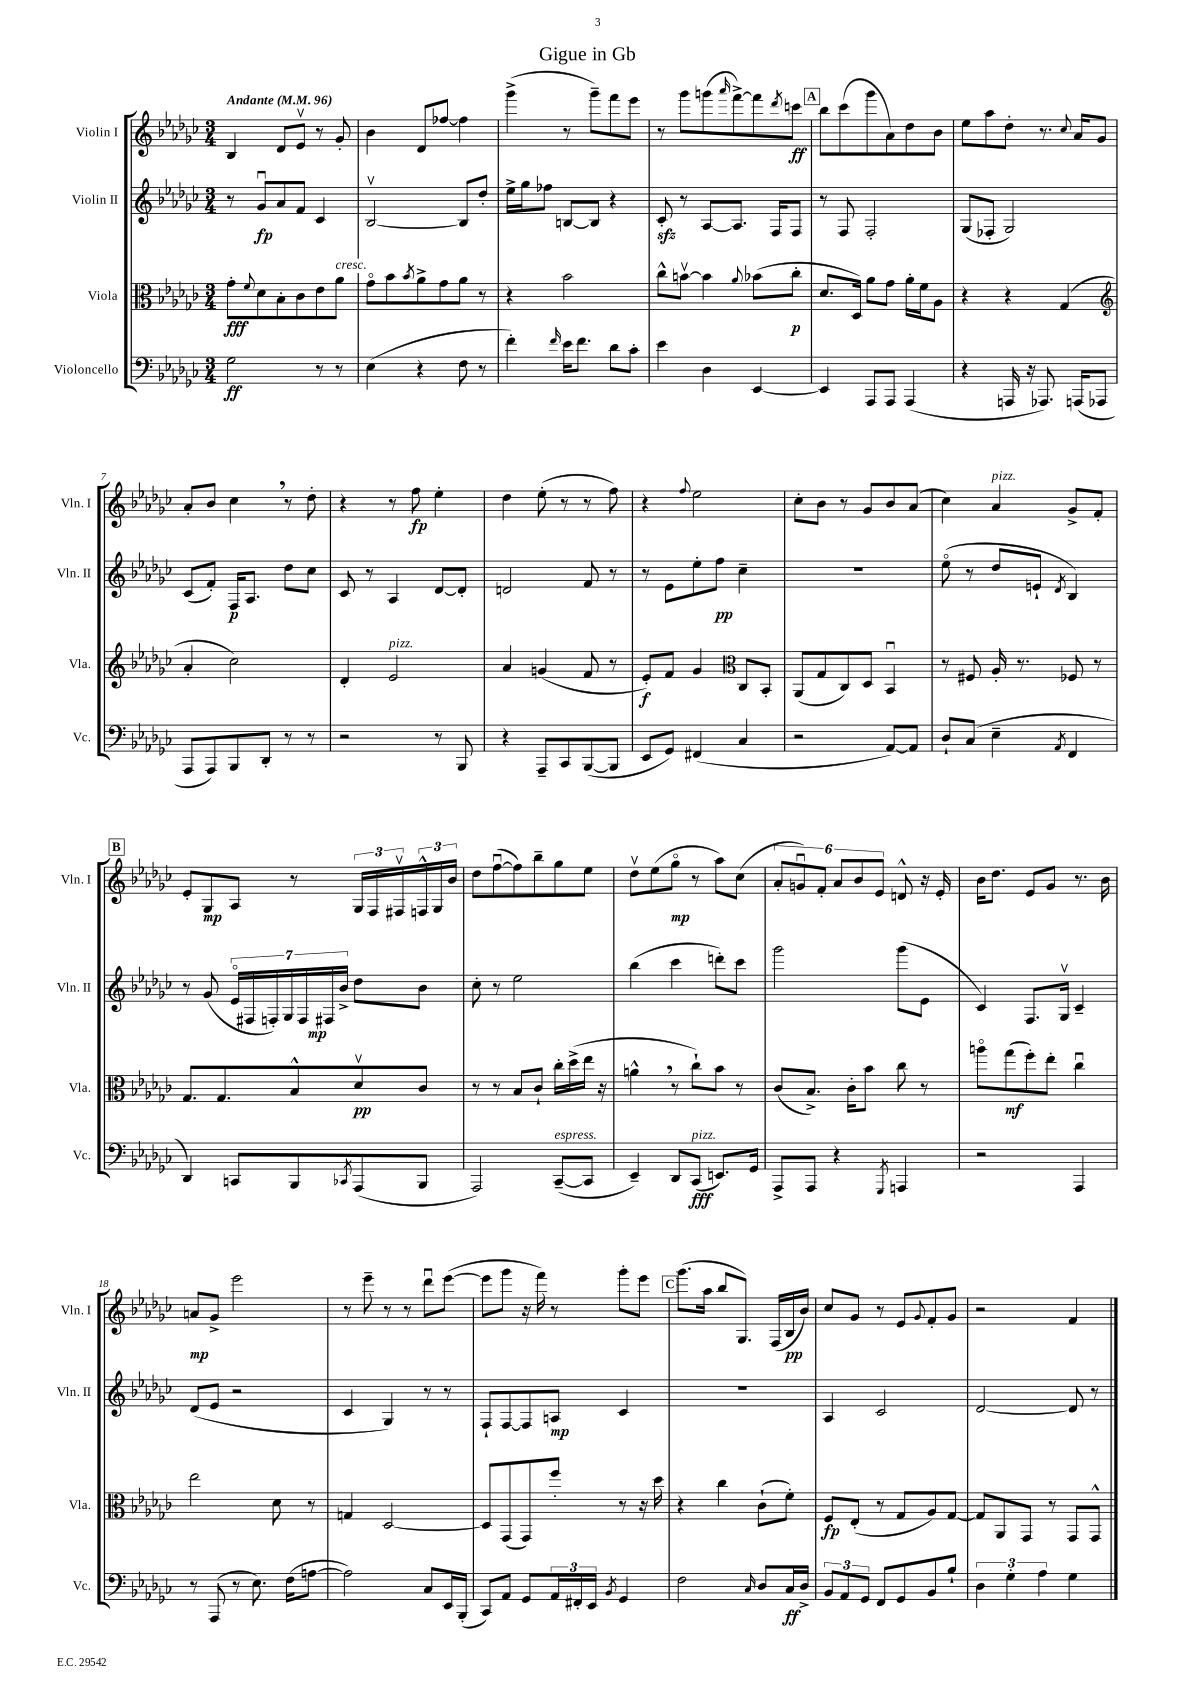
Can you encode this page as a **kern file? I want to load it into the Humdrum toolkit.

**kern	**kern	**kern	**kern
*staff4	*staff3	*staff2	*staff1
*clefF4	*clefC3	*clefG2	*clefG2
*k[b-e-a-d-g-c-]	*k[b-e-a-d-g-c-]	*k[b-e-a-d-g-c-]	*k[b-e-a-d-g-c-]
*M3/4	*M3/4	*M3/4	*M3/4
*MM96	*MM96	*MM96	*MM96
2G-\	8g-'\L	8r	4B-/
.	8qqf/	.	.
.	8d-\	8g-u/L	.
.	8B-'\	8a-/	8d-/L
.	8c-\	8f/J	8e-v/J
8r	8e-\	4c-/	8r
8r	8a-\J	.	8g-'/
=	=	=	=
(4E-\	8g-o\L	[2B-v/	4b-\
.	8b-\	.	.
.	8qb-/	.	.
4r	8a-^\	.	8d-/L
.	8g-\	.	[8ff-/J
8F\	8a-\J	8B-/]L	4ff-\]
8r	8r	8dd-'/J	.
=	=	=	=
4f'\)	4r	16ee-^\LL	(4ggg-^\
.	.	16gg-\J	.
.	.	8ff-\J	.
16qqf/	.	.	.
16e-\LK	2b-\	[8B/L	8r
8.f\J	.	.	.
.	.	8B/]J	8ggg-~\L)
8d-\L	.	4r	8fff\
8c-'\J	.	.	8eee-\J
=	=	=	=
4e-\	8cc-^^\L	8c-'/	8r
.	[8bv\J	8r	8ggg-\L
4D-\	4b\]	[8A-/L	(8ggg\
.	.	.	16qqaaa-/
.	.	8.A-/]J	[8fff^\)
.	8qqa-/	.	.
[4EE-/	(8b-\L	.	8fff\]
.	.	16F/LK	.
.	.	.	8qddd-/
.	8cc-'\J	8F/J	8ccc\J
=	=	=	=
4EE-/]	8.d-/L	8r	8bb-\L
.	.	8F/	(8ccc-\
.	16D-/Jk)	.	.
8AAA-/L	8a-\L	2F'/	8ggg-\
8AAA-/J	8g-\J	.	8a-\)
(4AAA-/	16a-'\LL	.	8dd-\
.	16f\J	.	.
.	8A-\J	.	8b-\J
=	=	=	=
4r	4r	(8G-/L	8ee-\L
.	.	8F-'/J	8aa-\
16AAA/	4r	2G-/)	8dd-'\J
16r	.	.	.
8.AAA-/)	.	.	8.r
.	(4G-/	.	.
.	.	.	8qqcc-/
(16AAA/LK	.	.	16a-/LK
8AAA-/J	.	.	8g-/J
=	=	=	=
*	*clefG2	*	*
8AAA-/L	4a-'/	(8c-/L	8a-'/L
8AAA-/)	.	8f'/J)	8b-/J
8BBB-/	2cc-\)	16F/LK	4cc-\
.	.	8.A-/J	.
8DD-'/J	.	.	.
8r	.	8dd-\L	8r
8r	.	8cc-\J	8dd-'\
=	=	=	=
2r	4d-'/	8c-/	4r
.	.	8r	.
.	2e-/	4A-/	8r
.	.	.	8ff\
8r	.	[8d-/L	4ee-'\
8BBB-/	.	8d-'/]J	.
=	=	=	=
4r	4a-/	2d/	4dd-\
8AAA-~/L	(4g/	.	(8ee-'\
8CC-/	.	.	8r
([8BBB-/	8f/	8f/	8r
8BBB-/]J	8r	8r	8ff\)
=	=	=	=
8EE-/L	8e-'/L)	8r	4r
8GG-/J)	8f/J	8e-\L	.
.	.	.	8qqff/
(4FF#/	4g-/	8ee-'\	2ee-\
.	.	8ff\J	.
*	*clefC3	*	*
4C-/	8C-/L	4cc-~\	.
.	8BB-'/J	.	.
=	=	=	=
2r	(8AA-/L	2.r	8cc-'\L
.	8G-/	.	8b-\J
.	8C-/)	.	8r
.	8D-/J	.	8g-/L
[8AA-/L)	4BB-u/	.	8b-/
8AA-/]J	.	.	(8a-/J
=	=	=	=
8D-`/L	8r	(8ee-o\	4cc-\)
(8C-/J	8F#/	8r	.
4E-~\	16A-'/	8dd-/L	4a-/
.	8.r	.	.
.	.	8e`/J	.
8qAA-/	.	8qd-/	.
4FF/	8F-/	4B-/)	8g-^/L
.	8r	.	8f'/J
=	=	=	=
4DD-/)	8.G-/L	8r	8e-'/L
.	.	(8g-/	8G-/
.	8.G-/	.	.
8CC/L	.	28e-o/LL	8A-/J
.	.	28F#/	.
.	.	28F'/)	.
.	.	28G-/	.
8BBB-/	8B-^^/	.	8r
.	.	28F/	.
.	.	28F#/	.
.	.	28b-^/JJ	.
8qCC-/	.	.	.
(8AAA-/	8d-v/	8dd-\L	24G-/LL
.	.	.	24F/
.	.	.	24F#v/
8BBB-/J	8c-/J	8b-\J	24F^^/
.	.	.	24G-/
.	.	.	24b-/JJ
=	=	=	=
2AAA-/)	8r	8cc-'\	8dd-\L
.	8r	8r	([8ffu\
.	8B-/L	2ee-\	8ff\])
.	8c-`/J	.	8bb-~\
([8CC-~/L	16cc-'\LL	.	8gg-\
.	(16dd-^\	.	.
8CC-/]J	16ee-\JJ	.	8ee-\J
.	16r	.	.
=	=	=	=
4EE-~/)	4a^^\	(4bb-\	8dd-v\L
.	.	.	(8ee-\
8DD-/L	8r	4ccc-\	8gg-o\J
(8CC-/J	8cc-`\L)	.	8r
8.EE/L)	8b-\J	8ddd'\L)	8aa-\L)
.	8r	8ccc-\J	(8cc-\J
16GG-/Jk	.	.	.
=	=	=	=
8AAA-^/L	(8c-/L	2ggg-\	12a-'/L
.	.	.	12gu/)
8AAA-/J	8.B-^/J)	.	.
.	.	.	12f'/J
4r	.	.	12a-/L
.	16c-'\LK	.	.
.	.	.	12b-/
.	8b-\J	.	.
.	.	.	12e-/J
8qGGG-/	.	.	.
4AAA/	8cc-\	(8ggg-\L	8d^^/
.	8r	8e-\J	16r
.	.	.	16e-'/
=	=	=	=
2r	8aao\L	4c-/)	16b-\LK
.	.	.	8.dd-\J
.	(8gg-\	.	.
.	8ff'\)	8.F/L	8e-/L
.	8ee-'\J	.	8g-/J
.	.	16G-v/Jk	.
4AAA-/	4cc-u\	4c-~/	8.r
.	.	.	16b-\
=	=	=	=
8r	2ee-\	(8d-/L	8a/L
(8AAA-/	.	8e-/J	8g-^/J
8r	.	2r	2eee-\
8.E-\)	.	.	.
.	8d-\	.	.
(16F\LK	.	.	.
[8A\J	8r	.	.
=	=	=	=
2A\])	4G/	4c-/	8r
.	.	.	8eee-~\
.	[2D-/	4G-/)	8r
.	.	.	8r
8C-/L	.	8r	8ddd-u\L
16EE-/L	.	8r	([8eee-\J
(16BBB-'/JJ	.	.	.
=	=	=	=
8CC-/L)	8D-/]L	8F`/L	8eee-\]L
8AA-/J	(8GG-/	[8F/	8ggg-\J
8GG-/L	8GG-/)	8F/]	16r
.	.	.	16fff\)
24AA-/L	8ff'/J	8A/J	8r
24FF#'/	.	.	.
24EE-/JJ	.	.	.
8qBB-/	.	.	.
4GG-/	8r	4c-/	8ggg-'\L
.	16r	.	8eee-\J
.	16dd-\	.	.
=	=	=	=
2F\	4r	2.r	(8.ggg-\L
.	.	.	16aa-\Jk
.	4cc-\	.	8bb-/L
.	.	.	8.G-/J)
16qqC-/	.	.	.
8D-/L	(8c-`\L	.	.
.	.	.	(16F/LL
16C-/L	8f'\J)	.	16B-/
16D-^/JJ	.	.	16b-/JJ)
=	=	=	=
12BB-/L	8F/L	4A-/	8cc-/L
12AA-/	.	.	.
.	(8E-'/J	.	8g-/J
12GG-/J	.	.	.
8FF/L	8r	2c-/	8r
8GG-/	8G-/L	.	8e-/L
.	.	.	8qqg-/
8BB-/	8A-/)	.	8f'/
8B-`/J	[8G-/J	.	8g-/J
=	=	=	=
6D-\	8G-/]L	[2d-/	2r
.	8AA-/	.	.
6G-'\	.	.	.
.	8GG-/J	.	.
6A-\	.	.	.
.	8r	.	.
4G-\	8GG-/L	8d-/]	4f/
.	8GG-^^/J	8r	.
==	==	==	==
*-	*-	*-	*-
